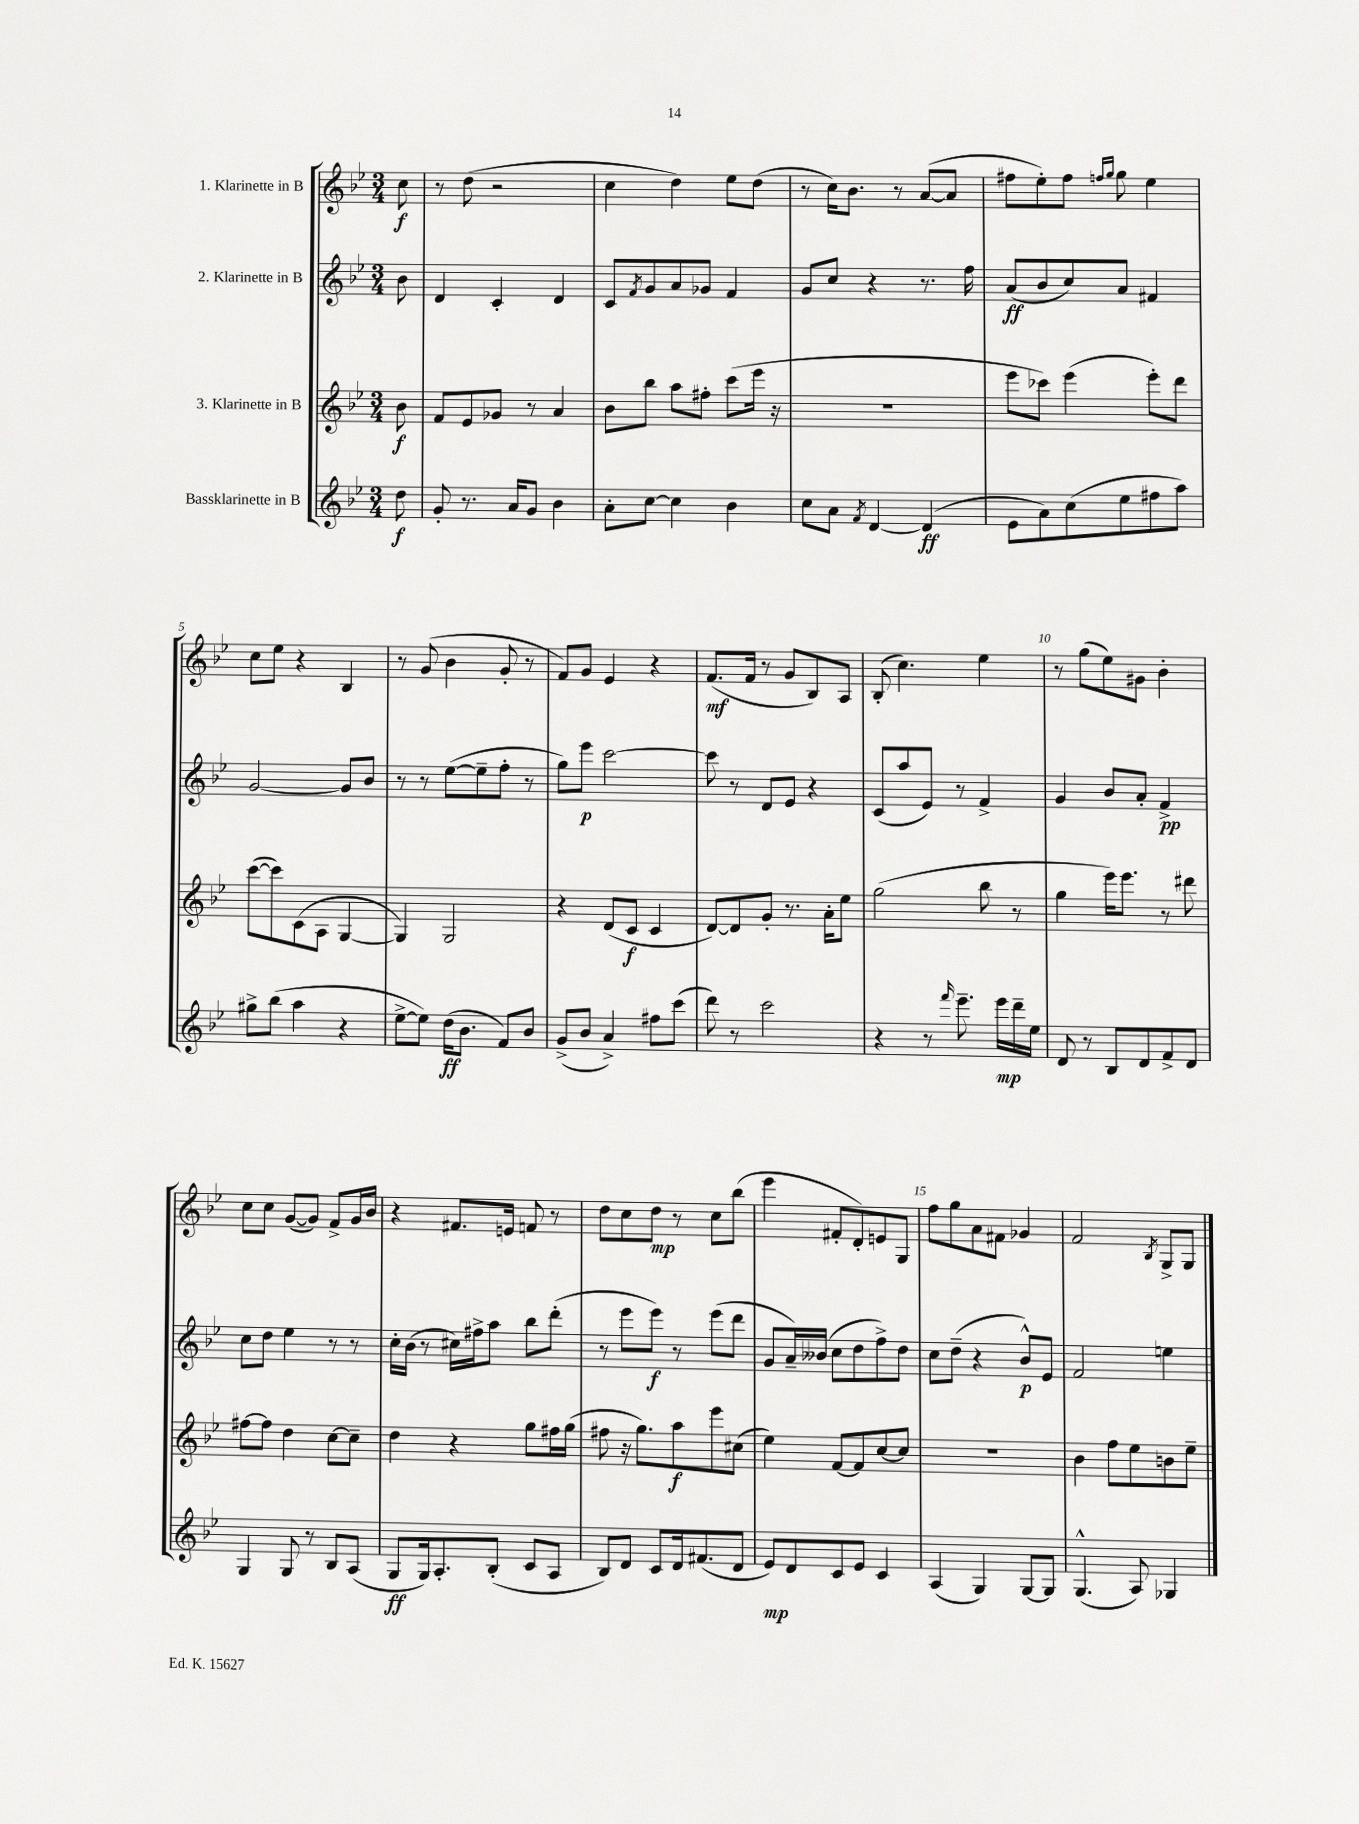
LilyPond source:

<<
\new StaffGroup <<
\new Staff = "s0" \with { instrumentName = "1. Klarinette in B" } {
    \clef treble \key bes \major \numericTimeSignature \time 3/4 \partial 8
    c''8\f |
    r8 d''8( r2 |
    c''4 d''4) ees''8 d''8( |
    r8 c''16) bes'8. r8 a'8~( a'8 |
    fis''8 ees''8-.) fis''8 \grace { f''16 g''16 } g''8 ees''4 |
    c''8 ees''8 r4 bes4 |
    r8 g'8( bes'4 g'8-. r8 |
    f'8) g'8 ees'4 r4 |
    f'8.\mf( f'16 r8 g'8 bes8) a8 |
    bes8-.( c''4.) ees''4 |
    r8 g''8( ees''8) gis'8 bes'4-. |
    c''8 c''8 g'8~( g'8) f'8-> g'16 bes'16 |
    r4 fis'8. e'16 f'8 r8 |
    d''8 c''8 d''8\mp r8 c''8 bes''8( |
    ees'''4 fis'8-. d'8-.) e'8 g8 |
    f''8 g''8 a'8 fis'8 ges'4 |
    f'2 \acciaccatura { bes8 } g8-> g8 \bar "|." |
}
\new Staff = "s1" \with { instrumentName = "2. Klarinette in B" } {
    \clef treble \key bes \major \numericTimeSignature \time 3/4 \partial 8
    bes'8 |
    d'4 c'4-. d'4 |
    c'8 \acciaccatura { f'8 } g'8 a'8 ges'8 f'4 |
    g'8 c''8 r4 r8. f''16 |
    a'8\ff( bes'8 c''8) a'8 fis'4 |
    g'2~ g'8 bes'8 |
    r8 r8 ees''8~( ees''8-- f''8-. r8 |
    g''8) ees'''8\p c'''2~ |
    c'''8 r8 d'8 ees'8 r4 |
    c'8( a''8 ees'8) r8 f'4-> |
    g'4 bes'8 a'8-. f'4->\pp |
    c''8 d''8 ees''4 r8 r8 |
    c''16-. bes'16( r8 cis''16) fis''16-> a''8 bes''8 d'''8-.( |
    r8 ees'''8 ees'''8\f) r8 ees'''8( d'''8 |
    g'8 a'16--) beses'16( c''8 d''8 f''8->) d''8 |
    c''8 d''8--( r4 bes'8-^\p) ees'8 |
    f'2 e''4 \bar "|." |
}
\new Staff = "s2" \with { instrumentName = "3. Klarinette in B" } {
    \clef treble \key bes \major \numericTimeSignature \time 3/4 \partial 8
    bes'8\f |
    f'8 ees'8 ges'8 r8 a'4 |
    bes'8 bes''8 a''8 fis''8-. c'''8( ees'''16 r16 |
    R2. |
    ees'''8 ces'''8) ees'''4( ees'''8-.) d'''8 |
    c'''8~( c'''8) c'8( a8 g4~ |
    g4) g2 |
    r4 d'8( c'8\f c'4 |
    d'8~) d'8 g'8-. r8. a'16-. ees''8 |
    g''2( bes''8 r8 |
    g''4 ees'''16) ees'''8. r8 dis'''8 |
    fis''8~ fis''8 d''4 c''8~ c''8-- |
    d''4 r4 g''8 fis''16 g''16( |
    fis''8 r16 g''8.) a''8\f ees'''8 cis''8( |
    ees''4) f'8~ f'8 c''8~ c''8 |
    R2. |
    bes'4 f''8 ees''8 b'8 ees''8-- \bar "|." |
}
\new Staff = "s3" \with { instrumentName = "Bassklarinette in B" } {
    \clef treble \key bes \major \numericTimeSignature \time 3/4 \partial 8
    d''8\f |
    g'8-. r8. a'16 g'8 bes'4 |
    a'8-. c''8~ c''4 bes'4 |
    c''8 a'8 \acciaccatura { f'8 } d'4~ d'4\ff( |
    ees'8 a'8) c''8( ees''8 fis''8 a''8) |
    gis''8-> bes''8( a''4 r4 |
    ees''8~-> ees''8) d''16\ff( bes'8. f'8) bes'8 |
    g'8->( bes'8 a'4->) fis''8 c'''8( |
    d'''8) r8 c'''2 |
    r4 r8 \grace { f'''16 } ees'''8.-- ees'''16\mp d'''16-- ees''16 |
    d'8 r8 bes8 d'8 f'8-> d'8 |
    g4 g8 r8 bes8 a8( |
    g8\ff g16) a8.-. bes8-.( c'8 a8 |
    bes8) d'8 c'8 d'16 fis'8.( d'8 |
    ees'8\mp) d'8 c'8 ees'8 c'4 |
    a4( g4) g8~ g8 |
    g4.-^( a8) ges4 \bar "|." |
}
>>
>>
\layout { \context { \Score \override BarNumber.break-visibility = ##(#f #t #t) barNumberVisibility = #(every-nth-bar-number-visible 5) } }
